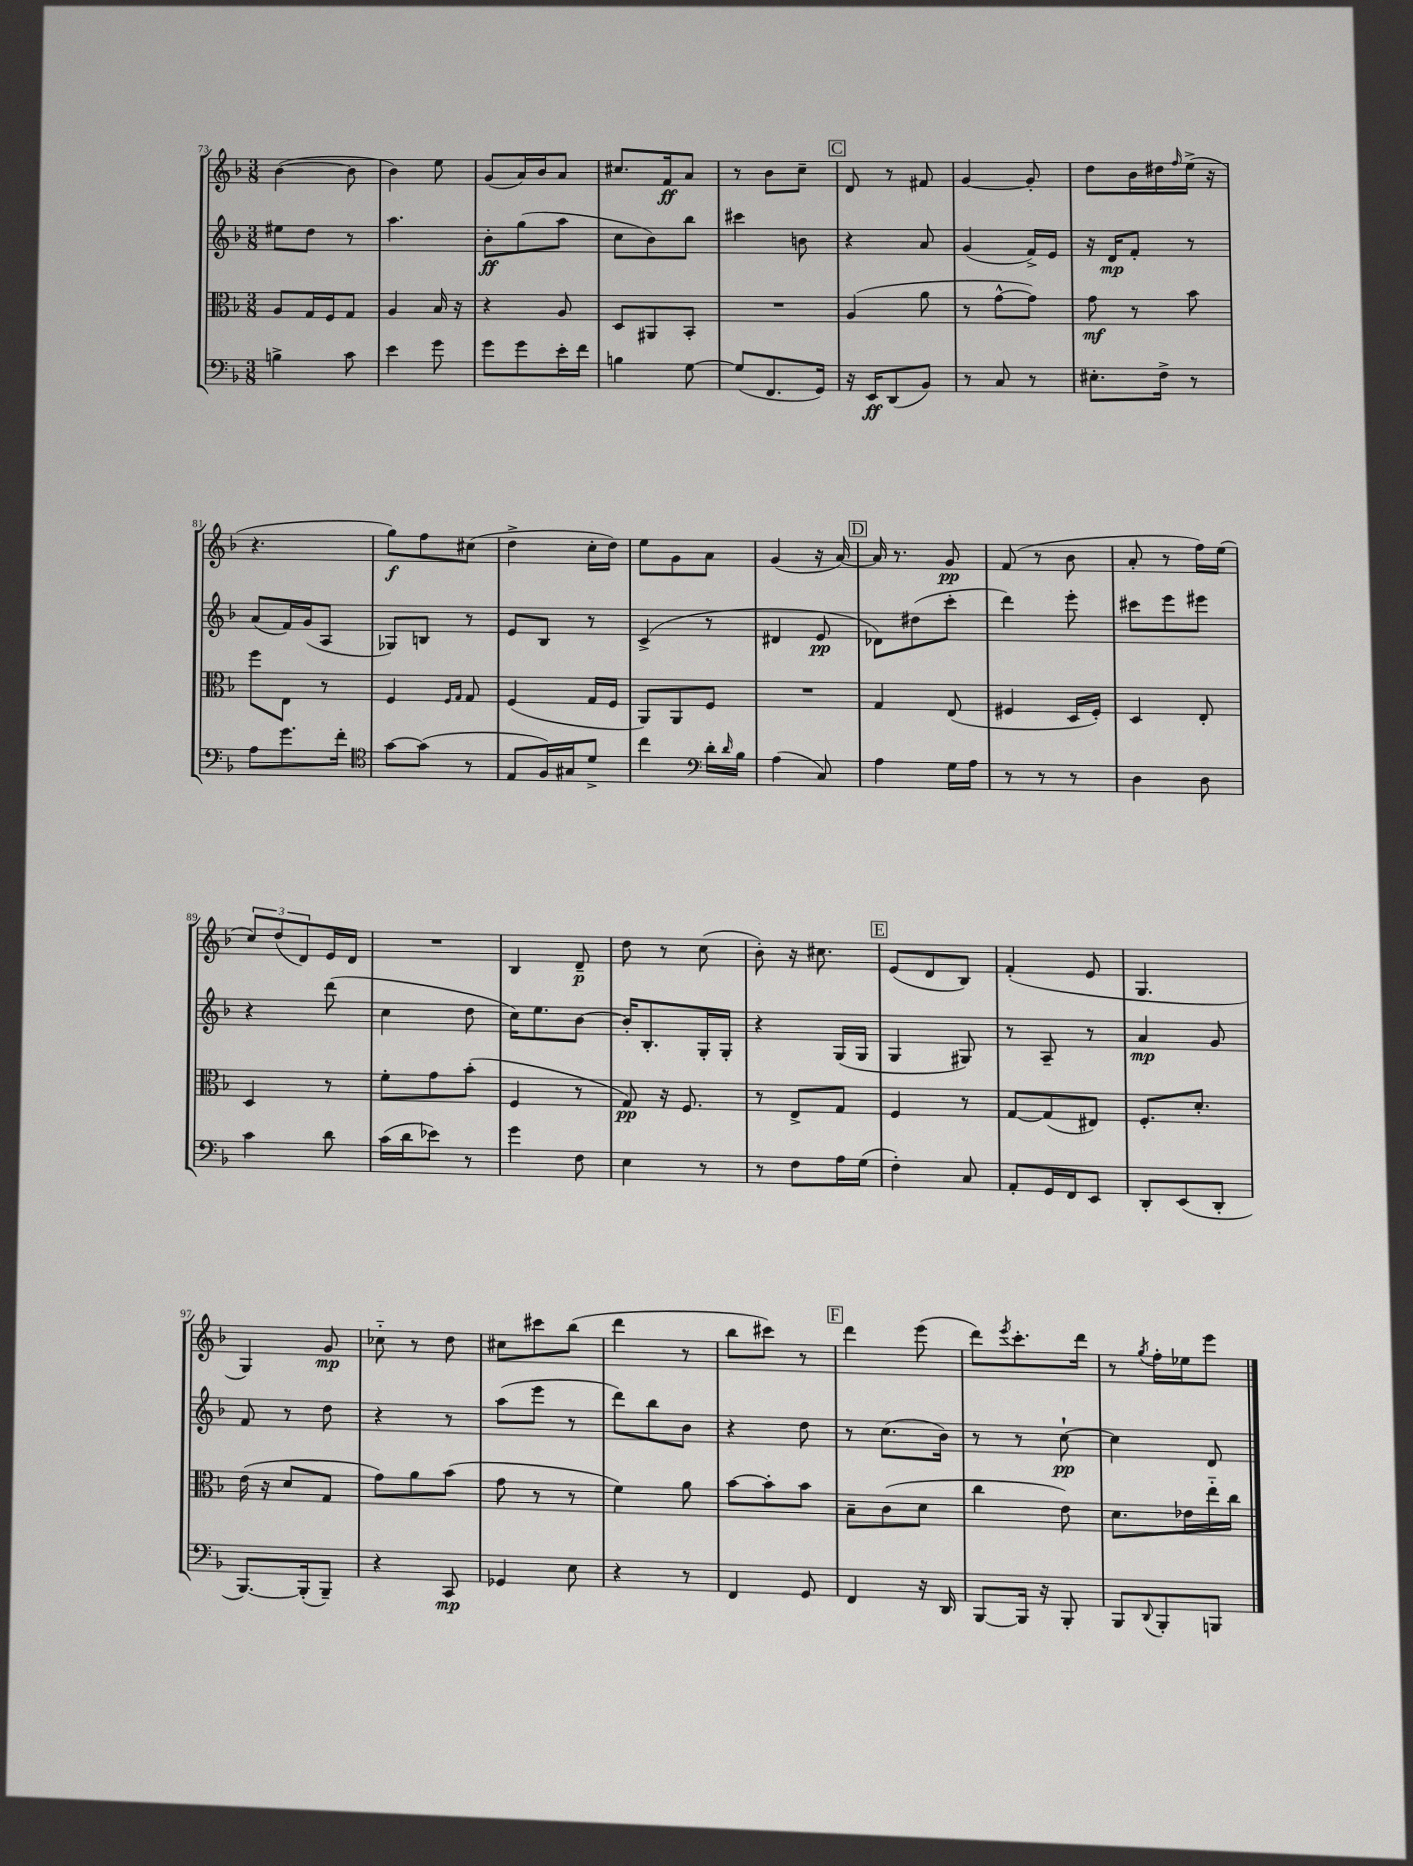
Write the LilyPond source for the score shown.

<<
\new StaffGroup <<
\new Staff = "s0" {
    \clef treble \key f \major \numericTimeSignature \time 3/8
    bes'4~( bes'8 |
    bes'4) e''8 |
    g'8( a'16) bes'16 a'8 |
    cis''8. f'16\ff a'8 |
    r8 bes'8 c''8-- |
    \mark \markup { \box "C" } d'8 r8 fis'8 |
    g'4~ g'8-. |
    d''8 bes'16 dis''16 \grace { f''16 } e''16->( r16 |
    r4. |
    g''8\f) f''8 cis''8( |
    d''4-> c''16-. d''16) |
    e''8 g'8 a'8 |
    g'4( r16 a'16~) |
    \mark \markup { \box "D" } a'16 r8. g'8\pp |
    f'8( r8 bes'8 |
    a'8-. r8 f''16) e''16( |
    \tuplet 3/2 { c''8) d''8( d'8) } e'16 d'16 |
    R4. |
    bes4 d'8--\p |
    d''8 r8 c''8( |
    bes'8-.) r16 cis''8. |
    \mark \markup { \box "E" } e'8( d'8 bes8) |
    f'4-.( e'8 |
    g4. |
    g4) g'8\mp |
    ces''8-_ r8 d''8 |
    cis''8 cis'''8 bes''8( |
    d'''4 r8 |
    bes''8 cis'''8) r8 |
    \mark \markup { \box "F" } d'''4 e'''8( |
    d'''8) \acciaccatura { e'''8 } c'''8.-. d'''16 |
    r8 \acciaccatura { g''8 } f''16-. ees''16 e'''8 \bar "|." |
}
\new Staff = "s1" {
    \clef treble \key f \major \numericTimeSignature \time 3/8
    eis''8 d''8 r8 |
    a''4. |
    bes'8-.\ff g''8( a''8 |
    c''8 bes'8) bes''8 |
    cis'''4 b'8 |
    \mark \markup { \box "C" } r4 a'8 |
    g'4( f'16->) e'16 |
    r16 d'16\mp f'8-. r8 |
    a'8( f'16) g'16( a8 |
    ges8) b8 r8 |
    e'8 bes8 r8 |
    c'4->( r8 |
    dis'4 e'8\pp |
    \mark \markup { \box "D" } des'8) dis''8( c'''8-. |
    d'''4) e'''8-. |
    cis'''8 e'''8 eis'''8 |
    r4 d'''8( |
    c''4 d''8 |
    c''16) e''8. bes'8~ |
    bes'16-. bes8.-. g16-. g16-. |
    r4 g16( g16 |
    \mark \markup { \box "E" } g4 gis8) |
    r8 a8-- r8 |
    a'4\mp g'8 |
    f'8 r8 d''8 |
    r4 r8 |
    a''8( e'''8 r8 |
    d'''8) bes''8 bes'8 |
    r4 d''8 |
    \mark \markup { \box "F" } r8 c''8.( bes'16) |
    r8 r8 c''8~-!\pp |
    c''4 d'8 \bar "|." |
}
\new Staff = "s2" {
    \clef alto \key f \major \numericTimeSignature \time 3/8
    a8 g16 f16 g8 |
    a4 bes16 r16 |
    r4 a8 |
    d8 ais,8 bes,8-. |
    R4. |
    \mark \markup { \box "C" } a4( a'8 |
    r8 g'8~-^ g'8) |
    g'8\mf r8 bes'8 |
    f''8 e8 r8 |
    f4 \grace { f16 g16 } g8 |
    f4( g16 f16 |
    a,8) a,8 f8 |
    R4. |
    \mark \markup { \box "D" } g4 e8( |
    fis4 d16 fis16-.) |
    d4 e8-. |
    d4 r8 |
    f'8-. g'8 bes'8-.( |
    f4 r8 |
    g8\pp) r16 f8. |
    r8 e8-> g8 |
    \mark \markup { \box "E" } f4 r8 |
    g8~ g8( eis8) |
    f8.-. d'8.-. |
    e'16( r16 d'8 g8 |
    g'8) a'8 bes'8( |
    g'8 r8 r8 |
    f'4) a'8 |
    bes'8~ bes'8-. bes'8 |
    \mark \markup { \box "F" } bes8-- c'8( d'8 |
    c''4 e'8) |
    d'8. ees'16 e''16-_ c''16 \bar "|." |
}
\new Staff = "s3" {
    \clef bass \key f \major \numericTimeSignature \time 3/8
    b4-> c'8 |
    e'4 g'8 |
    g'8 g'8 e'16-. f'16 |
    b4 g8~ |
    g8( f,8. g,16) |
    \mark \markup { \box "C" } r16 e,16\ff d,8( bes,8) |
    r8 c8 r8 |
    eis8.-. f16-> r8 |
    a8 g'8. f'16-. |
    \clef tenor g'8~ g'8( r8 |
    e8 f16) gis16 d'8-> |
    c''4 \clef bass d'16-. \grace { d'16 } bes16 |
    a4( c8) |
    \mark \markup { \box "D" } a4 g16 a16 |
    r8 r8 r8 |
    d4 d8 |
    c'4 d'8 |
    c'16( d'16 ees'8) r8 |
    g'4 f8 |
    e4 r8 |
    r8 f8 a16 g16( |
    \mark \markup { \box "E" } f4-.) c8 |
    a,8-. g,16 f,16 e,8 |
    d,8-. e,8( d,8-. |
    bes,,8.~) bes,,16-.( bes,,8--) |
    r4 c,8\mp |
    ges,4 e8 |
    r4 r8 |
    f,4 g,8 |
    \mark \markup { \box "F" } f,4 r16 d,16 |
    bes,,8~ bes,,16 r16 bes,,8-. |
    bes,,8 \appoggiatura { d,8 } bes,,8-. b,,8 \bar "|." |
}
>>
>>
\layout { \context { \Score currentBarNumber = #73 } }
